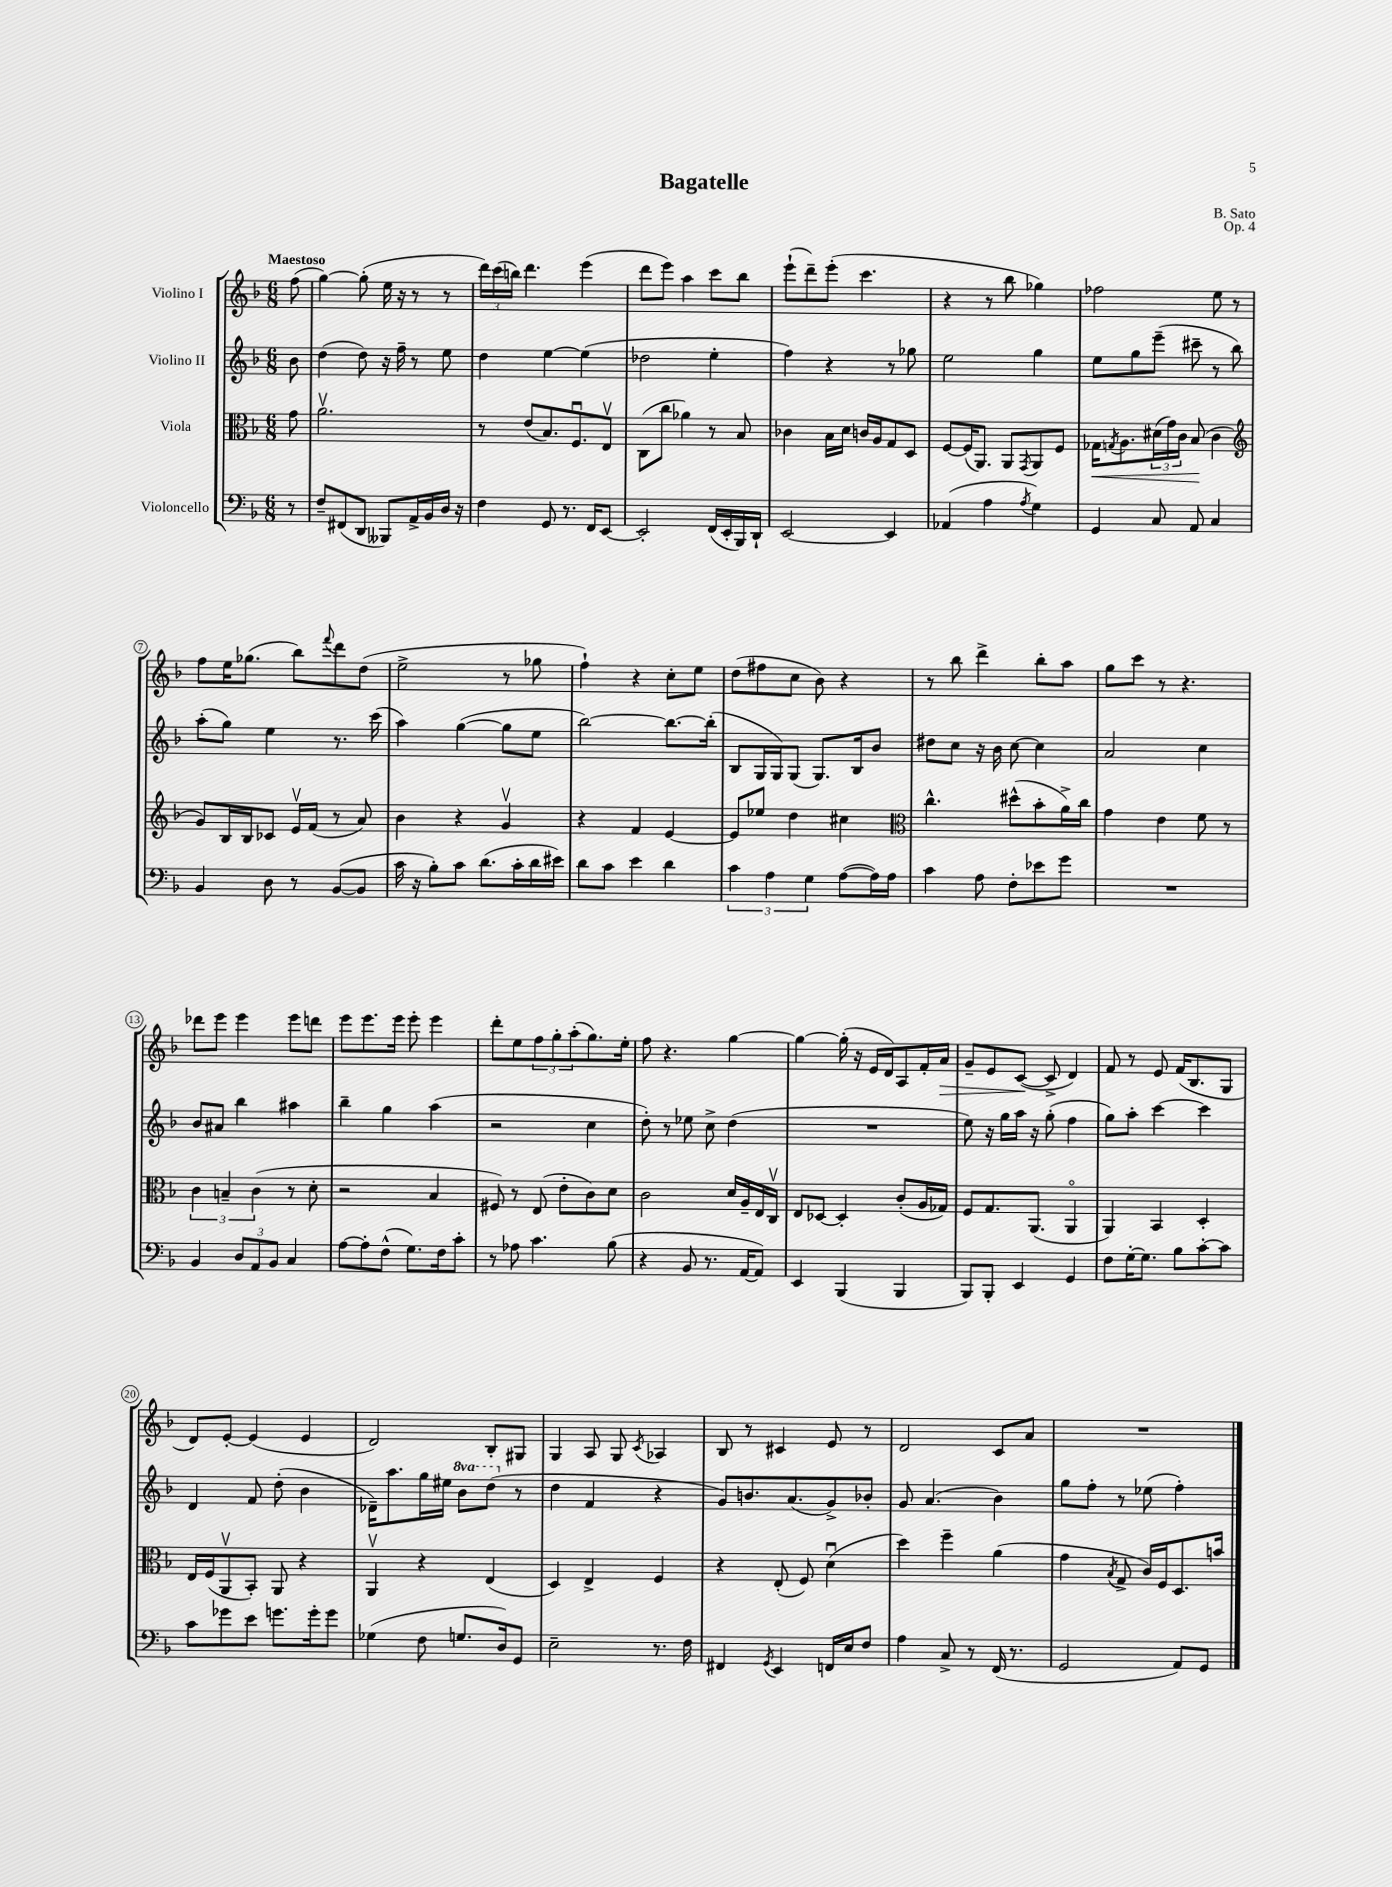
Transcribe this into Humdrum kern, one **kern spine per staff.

**kern	**kern	**dynam	**kern	**kern	**dynam
*part4	*part3	*part3	*part2	*part1	*part1
*staff4	*staff3	*staff3	*staff2	*staff1	*staff1
*I"Violoncello	*I"Viola	*	*I"Violino II	*I"Violino I	*
*clefF4	*clefC3	*	*clefG2	*clefG2	*
*k[b-]	*k[b-]	*	*k[b-]	*k[b-]	*
*M6/8	*M6/8	*	*M6/8	*M6/8	*
=	=	=	=	=	=
!	!	!	!	!LO:TX:a:B:t=Maestoso	!
8r	8g\	.	8b-\	(8ff\	.
=1	=1	=1	=1	=1	=1
8F~/L	2.av\	.	(4dd\	[4gg\)	.
(8FF#X/	.	.	.	.	.
8DD/J	.	.	8dd\)	(8gg'\]	.
8BBB--X/L)	.	.	16r	16ee\	.
.	.	.	16ff~\	16r	.
16AA^/L	.	.	8r	8r	.
16BB-/	.	.	.	.	.
16D/JJ	.	.	8ee\	8r	.
16r	.	.	.	.	.
=2	=2	=2	=2	=2	=2
4F\	8r	.	4dd\	24ddd\LL)	.
.	.	.	.	(24ccc\	.
.	.	.	.	24bbn\JJ)	.
.	(8e/L	.	.	4.ddd\	.
8GG/	8.B-/)	.	[4ee\	.	.
8.r	.	.	.	.	.
.	8.Fu/	.	.	.	.
.	.	.	(4ee\]	(4eee\	.
16FF/KL	.	.	.	.	.
[8EE/J	8Ev/J	.	.	.	.
=3	=3	=3	=3	=3	=3
2EE'/]	(8C\L	.	2dd-X\	8ddd\L	.
.	8cc\J	.	.	8eee\J)	.
.	4a-X\)	.	.	4aa\	.
(16FF/LL	8r	.	4ee'\	8ccc\L	.
16EE'/	.	.	.	.	.
16BBB-/)	8B-/	.	.	8bb-\J	.
16DD`/JJ	.	.	.	.	.
=4	=4	=4	=4	=4	=4
[2EE/	4c-X\	.	4ff\)	(8eee`\L	.
.	.	.	.	8ddd~\)	.
.	16B-\LL	.	4r	(8eee'\J	.
.	16d\JJ	.	.	.	.
.	16cn/LL	.	.	4.ccc\	.
.	16A/J	.	.	.	.
4EE/]	8G/	.	8r	.	.
.	8D/J	.	8gg-X\	.	.
=5	=5	=5	=5	=5	=5
(4AA-X/	[8F/L	.	2ee\	4r	.
.	(16F/K]	.	.	.	.
.	8.AA/J)	.	.	.	.
4A\	.	.	.	8r	.
.	8AA/L	.	.	8bb-\	.
8qA/	8qGG/	.	.	.	.
4G\)	8AA/	.	4gg\	4gg-X\)	.
.	8F/J	.	.	.	.
=6	=6	=6	=6	=6	=6
!	!	!LO:HP:b	!	!	!
4GG/	16G-X\KL	<	8ee\L	2ff-X\	.
.	8qGn/	.	.	.	.
.	8.A\	.	.	.	.
.	.	.	8gg\	.	.
8C/	(24d#X\L	.	(8eee~\J	.	.
.	24g\)	.	.	.	.
.	24c\JJ	.	.	.	.
8AA/	(8B-/	.	8ccc#X~\	.	.
4C/	4c\	[	8r	8ee\	.
.	.	.	8bb-\)	8r	.
!!LO:LB:g=z
=7	=7	=7	=7	=7	=7
*	*clefG2	*	*	*	*
4BB-/	8g/L)	.	(8aa'\L	8ff\L	.
.	16B-/L	.	8gg\J)	16ee\K	.
.	16B-/J	.	.	(8.gg-X\J	.
8D\	8c-X/J	.	4ee\	.	.
8r	16ev/LL	.	.	8bb-\L)	.
.	(16f/JJ	.	.	.	.
.	.	.	.	8qqfff/	.
([8BB-/L	8r	.	8.r	8ddd\	.
8BB-/J]	8a/)	.	.	(8dd\J	.
.	.	.	(16ccc\	.	.
=8	=8	=8	=8	=8	=8
16c\	4b-\	.	4aa\)	2ee^\	.
16r	.	.	.	.	.
8B-'\L)	.	.	.	.	.
8c\J	4r	.	([4gg\	.	.
(8.d\L	.	.	.	.	.
.	4gv/	.	8gg\L]	8r	.
16c'\L	.	.	.	.	.
16d\	.	.	8ee\J	8gg-X\	.
16e#X\JJ)	.	.	.	.	.
=9	=9	=9	=9	=9	=9
8d\L	4r	.	[2bb-\)	4ff`\)	.
8c\J	.	.	.	.	.
4e\	4f/	.	.	4r	.
4d\	[4e/	.	8.bb-\L_	8cc'\L	.
.	.	.	.	8ee\J	.
.	.	.	(16bb-'\Jk]	.	.
=10	=10	=10	=10	=10	=10
6c\	8e/L]	.	8B-/L	(8dd\L	.
.	8ee-X/J	.	16G/L	8ff#X\	.
6A\	.	.	.	.	.
.	.	.	16G/J)	.	.
.	4dd\	.	(8G/J	8cc\J	.
6G\	.	.	.	.	.
.	.	.	8.G/L)	8b-\)	.
([8A\L	4cc#X\	.	.	4r	.
.	.	.	16B-/k	.	.
16A\L])	.	.	8b-/J	.	.
16A\JJ	.	.	.	.	.
=11	=11	=11	=11	=11	=11
*	*clefC3	*	*	*	*
4c\	4.cc^^\	.	8dd#X\L	8r	.
.	.	.	8cc\J	8bb-\	.
8A\	.	.	16r	4ddd^\	.
.	.	.	16b-\	.	.
8F'\L	(8dd#X^^\L	.	[8cc\	.	.
8e-X\	8b-'\	.	4cc\]	8bb-'\L	.
8g\J	16a^\L)	.	.	8aa\J	.
.	16cc\JJ	.	.	.	.
=12	=12	=12	=12	=12	=12
2.r	4g\	.	2a/	8gg\L	.
.	.	.	.	8ccc\J	.
.	4e\	.	.	8r	.
.	.	.	.	4.r	.
.	8f\	.	4cc\	.	.
.	8r	.	.	.	.
!!LO:LB:g=z
=13	=13	=13	=13	=13	=13
4BB-/	6c\	.	8b-/L	8ddd-X\L	.
.	.	.	8a#X/J	8eee\J	.
.	6Bn~/	.	.	.	.
12D/L	.	.	4bb-\	4eee\	.
12AA/	(6c\	.	.	.	.
12BB-/J	.	.	.	.	.
4C/	8r	.	4aa#X\	8eee\L	.
.	8d'\	.	.	8dddn\J	.
=14	=14	=14	=14	=14	=14
[8A\L	2r	.	4bb-~\	8eee\L	.
8A'\]	.	.	.	8.eee\	.
(8F^^\J	.	.	4gg\	.	.
.	.	.	.	16eee\Jk	.
8.G\L)	.	.	.	8eee'\	.
.	4B-/	.	(4aa\	4eee\	.
16F\k	.	.	.	.	.
8c'\J	.	.	.	.	.
=15	=15	=15	=15	=15	=15
8r	8F#X/)	.	2r	8ddd'\L	.
8A-X\	8r	.	.	8ee\	.
4.c\	(8E/	.	.	12ff\	.
.	.	.	.	12gg'\	.
.	8e'\L	.	.	.	.
.	.	.	.	(12aa'\	.
.	8c\)	.	4cc\	8.gg\)	.
(8B-\	8d\J	.	.	.	.
.	.	.	.	16ee'\Jk	.
=16	=16	=16	=16	=16	=16
4r	2c\	.	8dd'\)	8ff\	.
.	.	.	8r	4.r	.
8BB-/	.	.	8ee-X\	.	.
8.r	.	.	8cc^\	.	.
.	16d/LL	.	(4dd\	[4gg\	.
[16AA/KL	16A~/	.	.	.	.
8AA/J])	16E/	.	.	.	.
.	16Cv/JJ	.	.	.	.
=17	=17	=17	=17	=17	=17
4EE/	8E/L	.	2.r	4gg\_	.
.	[8D-X/J	.	.	.	.
(4BBB-/	4D-'/]	.	.	(16gg'\]	.
.	.	.	.	16r	.
.	.	.	.	16e/LL	.
.	.	.	.	16d/J)	.
4BBB-/	(8c'/L	.	.	8A/	.
.	16A/L	.	.	16f'/L	.
!	!	!	!	!	!LO:HP:b
.	16G-X/JJ)	.	.	16a/JJ	>
=18	=18	=18	=18	=18	=18
8BBB-/L)	8F/L	.	8ee\)	8g~/L	.
8BBB-'/J	8.G/	.	16r	8e/	.
.	.	.	16gg\LL	.	.
4EE/	.	.	16aa\JJ	([8c/J	.
.	(8.AA/J	.	16r	.	.
.	.	.	(8gg'\	8c^/]	]
4GG/	4AA/	.	4ff\	4d/)	.
=19	=19	=19	=19	=19	=19
8F\L	4AA/)	.	8gg\L)	8f/	.
[16G'\K	.	.	8aa'\J	8r	.
8.G\J]	.	.	.	.	.
.	4BB-/	.	[4ccc\	8e/	.
8B-\L	.	.	.	(16f/KL	.
.	.	.	.	8.B-/	.
[8c'\	4D'/	.	4ccc\]	.	.
8c\J]	.	.	.	8G/J	.
!!LO:LB:g=z
=20	=20	=20	=20	=20	=20
8c\L	16E/LL	.	4d/	8d/L)	.
.	(16F/J	.	.	.	.
8g-X\	8AAv/	.	.	[8e'/J	.
8e\J	8BB-'/J)	.	8f/	(4e/]	.
8.gn\L	8AA/	.	(8dd'\	.	.
.	4r	.	4b-\	4e/	.
16g'\k	.	.	.	.	.
8g\J	.	.	.	.	.
=21	=21	=21	=21	=21	=21
(4G-X\	4AAv/	.	16d-X~\KL)	2d/)	.
.	.	.	8.aa\	.	.
8F\	4r	.	16gg\L	.	.
.	.	.	16ee#X\JJ	.	.
*	*	*	*8va	*	*
8.Gn/L	.	.	8bb-\L	.	.
.	(4E/	.	(8ddd\J	8B-'/L	.
16D/k)	.	.	.	.	.
*	*	*	*X8va	*	*
8GG/J	.	.	8r	8G#X/J	.
=22	=22	=22	=22	=22	=22
2E~\	4D/)	.	4dd\	4G/	.
.	4E^/	.	4f/	8A/	.
.	.	.	.	8G/	.
.	.	.	.	8qc/	.
8.r	4F/	.	4r	4A-X/	.
16F\	.	.	.	.	.
=23	=23	=23	=23	=23	=23
4FF#X/	4r	.	8g/L)	8B-/	.
.	.	.	8.bn/	8r	.
8qGG/	.	.	.	.	.
4EE/	(8E'/	.	.	4c#X/	.
.	.	.	(8.a/	.	.
.	8F/)	.	.	.	.
16FFn/LL	(4du\	.	8g^/)	8e/	.
16E/J	.	.	.	.	.
8F/J	.	.	8b-X'/J	8r	.
=24	=24	=24	=24	=24	=24
4A\	4dd\)	.	8g/	2d/	.
.	.	.	(4.a/	.	.
8C^/	4ff~\	.	.	.	.
8r	.	.	.	.	.
(16FF/	(4a\	.	4b-\)	8c/L	.
8.r	.	.	.	.	.
.	.	.	.	8a/J	.
=25	=25	=25	=25	=25	=25
2GG/	4g\	.	8gg\L	2.r	.
.	.	.	8ff'\J	.	.
.	8qB-/	.	.	.	.
.	8G^/	.	8r	.	.
.	16c/LL)	.	(8ee-X\	.	.
.	16F/J	.	.	.	.
8AA/L)	8.D/	.	4ff'\)	.	.
8GG/J	.	.	.	.	.
.	16bn/Jk	.	.	.	.
==	==	==	==	==	==
*-	*-	*-	*-	*-	*-
